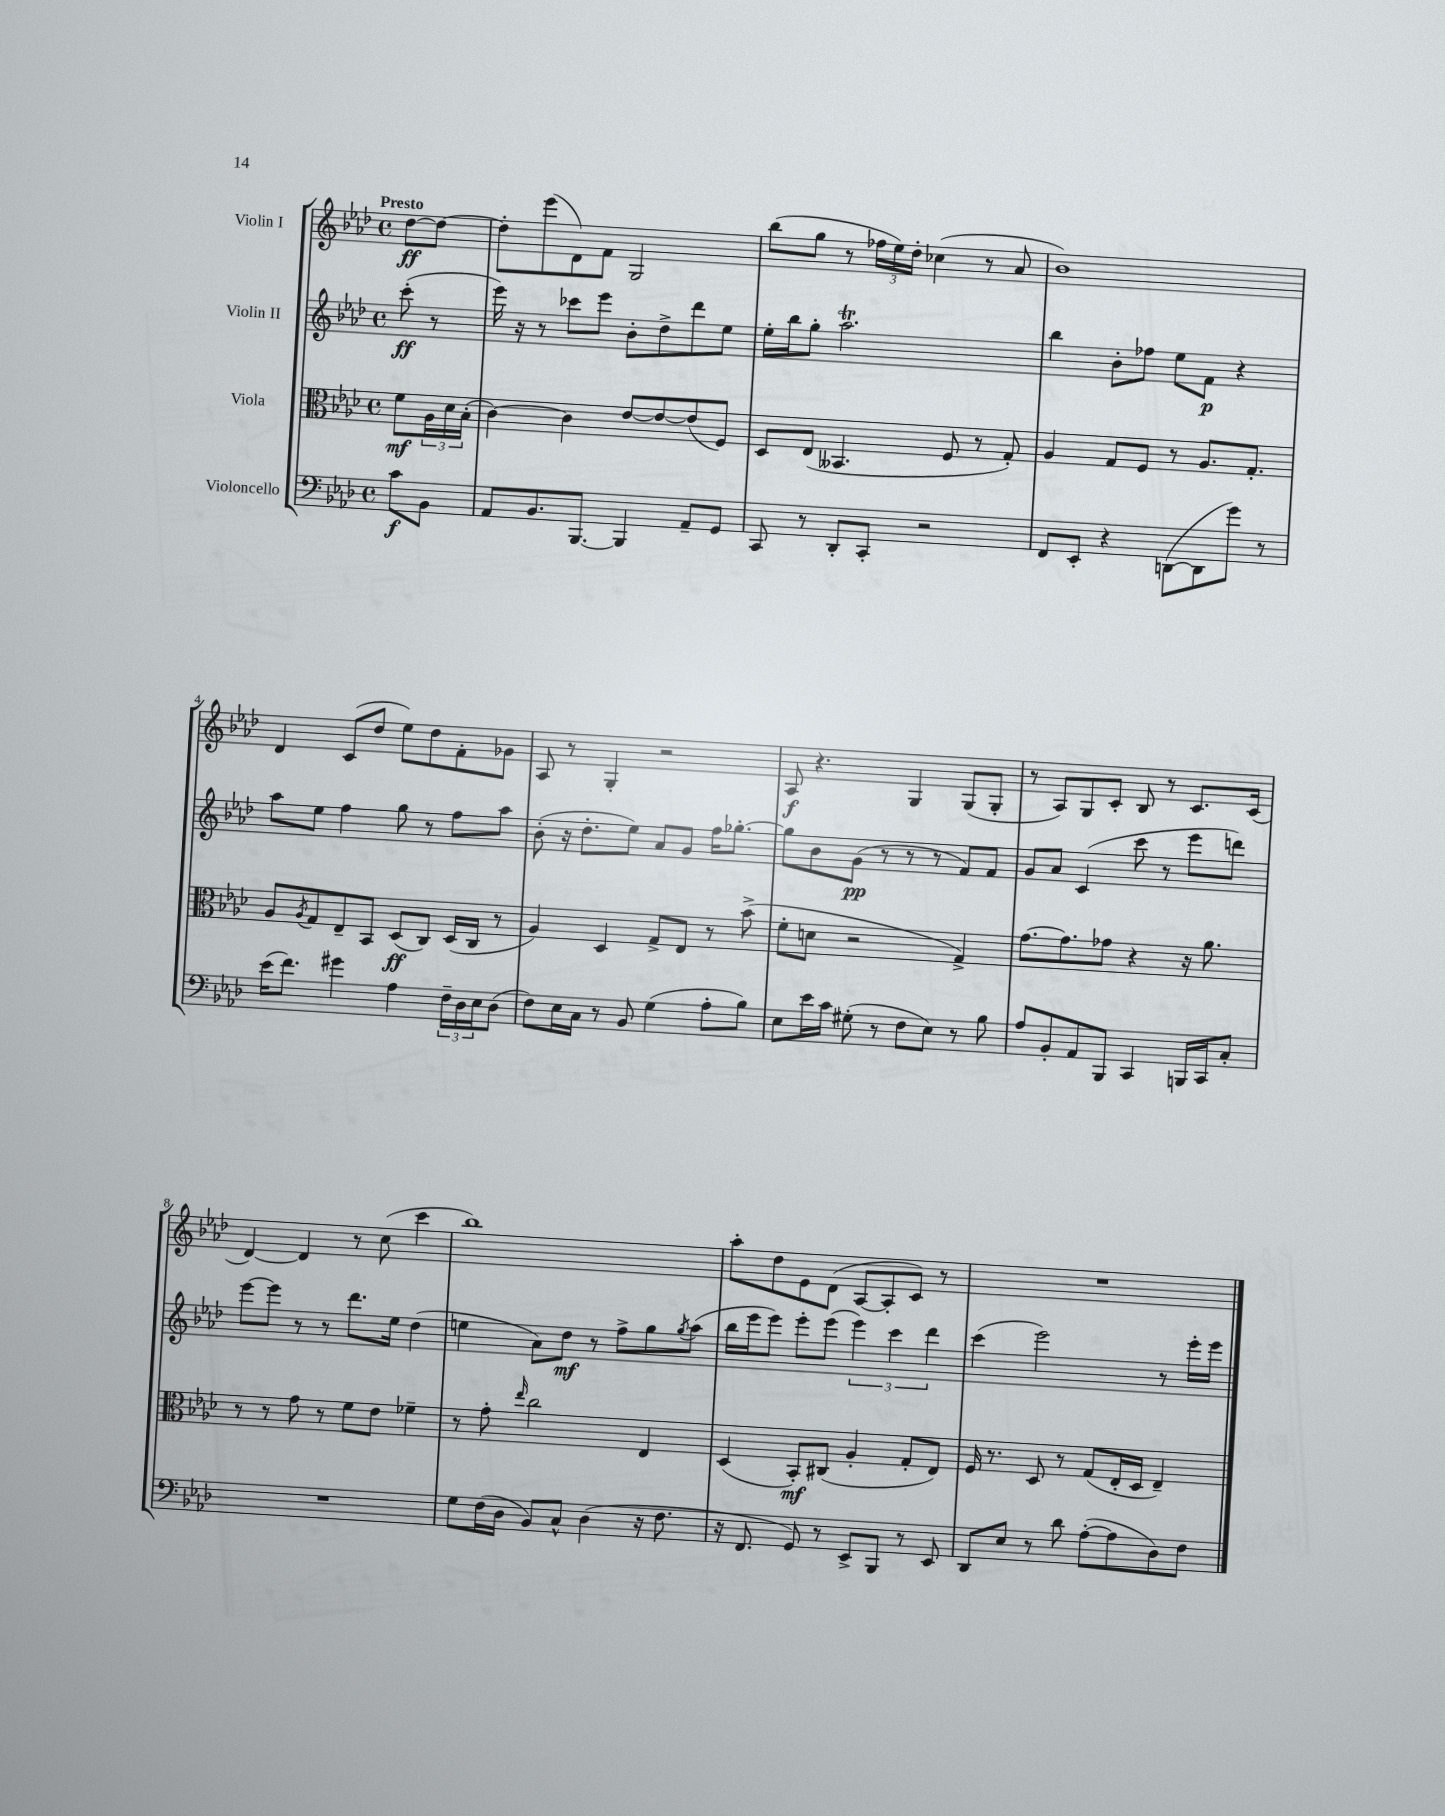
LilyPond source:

<<
\new StaffGroup <<
\new Staff = "s0" \with { instrumentName = "Violin I" } {
    \clef treble \key aes \major \defaultTimeSignature \time 4/4 \partial 4 \tempo "Presto"
    des''8~\ff des''8~ |
    des''8-. ees'''8( des'8) f'8 g2 |
    bes''8( g''8 r8 \tuplet 3/2 { fes''16 ees''16) des''16-. } ces''4( r8 aes'8 |
    bes'1) |
    des'4 c'8( des''8 ees''8) des''8 f'8-. ges'8 |
    aes8 r8 g4-. r2 |
    aes8\f r4. g4 g8( g8-. |
    r8 aes8) g8 c'8-. bes8 r8 c'8. c'16( |
    des'4~) des'4 r8 c''8( c'''4 |
    bes''1) |
    aes''8-. des''8 ees'8 des'8( aes8~ aes8-. c'8) r8 |
    R1 \bar "|." |
}
\new Staff = "s1" \with { instrumentName = "Violin II" } {
    \clef treble \key aes \major \defaultTimeSignature \time 4/4 \partial 4
    c'''8-.\ff( r8 |
    ees'''16) r16 r8 ces'''8 ees'''8 bes'8-. des''8-> des'''8 ees''8 |
    ees''16-. bes''16 g''8-. aes''2.\trill |
    bes''4 bes'8-. fes''8 ees''8 f'8\p r4 |
    aes''8 ees''8 f''4 g''8 r8 f''8 aes''8 |
    bes'8-.( r16 des''8.-. ees''8) aes'8 g'8 f''16 ges''8.~-. |
    ges''8 bes'8 g'8\pp( r8 r8 r8 f'8) f'8 |
    g'8 aes'8 c'4( c'''8 r8 ees'''8 d'''8) |
    ees'''8~ ees'''8 r8 r8 des'''8. ees''16 des''4( |
    e''4 aes'8) des''8\mf r8 f''8-> g''8 \acciaccatura { g''8 } aes''8( |
    bes''16 ees'''16 ees'''8) ees'''8-. ees'''8( \tuplet 3/2 { ees'''4) c'''4 des'''4 } |
    c'''4( ees'''2) r8 ees'''16-. ees'''16 \bar "|." |
}
\new Staff = "s2" \with { instrumentName = "Viola" } {
    \clef alto \key aes \major \defaultTimeSignature \time 4/4 \partial 4
    f'8\mf \tuplet 3/2 { aes16 des'16 bes16-.( } |
    c'4~) c'4 ees'8~ ees'8~ ees'8( f8) |
    des8 ees8( beses,4. f8 r8 g8-.) |
    aes4 g8 f8 r8 aes8. g8.-. |
    aes8 \acciaccatura { aes8 } g8 ees8-- bes,8 des8\ff( c8) des16( c16 r8 |
    aes4) des4 g8-> ees8 r8 bes'8->( |
    f'8-. d'8 r2 g4->) |
    g'8.~ g'8. ges'8 r4 r16 aes'8. |
    r8 r8 g'8 r8 f'8 ees'8 fes'4-- |
    r8 g'8-. \grace { ees''16 } c''2 ees4 |
    des4( bes,8-.\mf) cis8( aes4-. g8-. ees8) |
    f16 r8. des8 r8 g8( ees16-. des16 ees4--) \bar "|." |
}
\new Staff = "s3" \with { instrumentName = "Violoncello" } {
    \clef bass \key aes \major \defaultTimeSignature \time 4/4 \partial 4
    c'8\f bes,8 |
    aes,8 bes,8. bes,,8.~ bes,,4 aes,8-- g,8 |
    c,8 r8 des,8-. c,8-. r2 |
    f,8 ees,8-. r4 d,8~( d,8 g'8) r8 |
    ees'16( f'8.) gis'4 aes4 \tuplet 3/2 { f16-- des16 ees16 } des8( |
    f8) ees16 c16 r8 bes,8 g4( aes8-. bes8) |
    ees8 ees'16 c'16 gis8-.( r8 f8 ees8) r8 bes8 |
    aes8 bes,8-. aes,8 bes,,8 c,4 b,,16 c,16 c8-. |
    R1 |
    g8 f16( des16 bes,8) c8-^ des4( r16 f8. |
    r16 f,8. g,8) r8 ees,8-> bes,,8 r8 ees,8 |
    des,8 ees8 r8 des'8 aes8~-.( aes8 des8) f8 \bar "|." |
}
>>
>>
